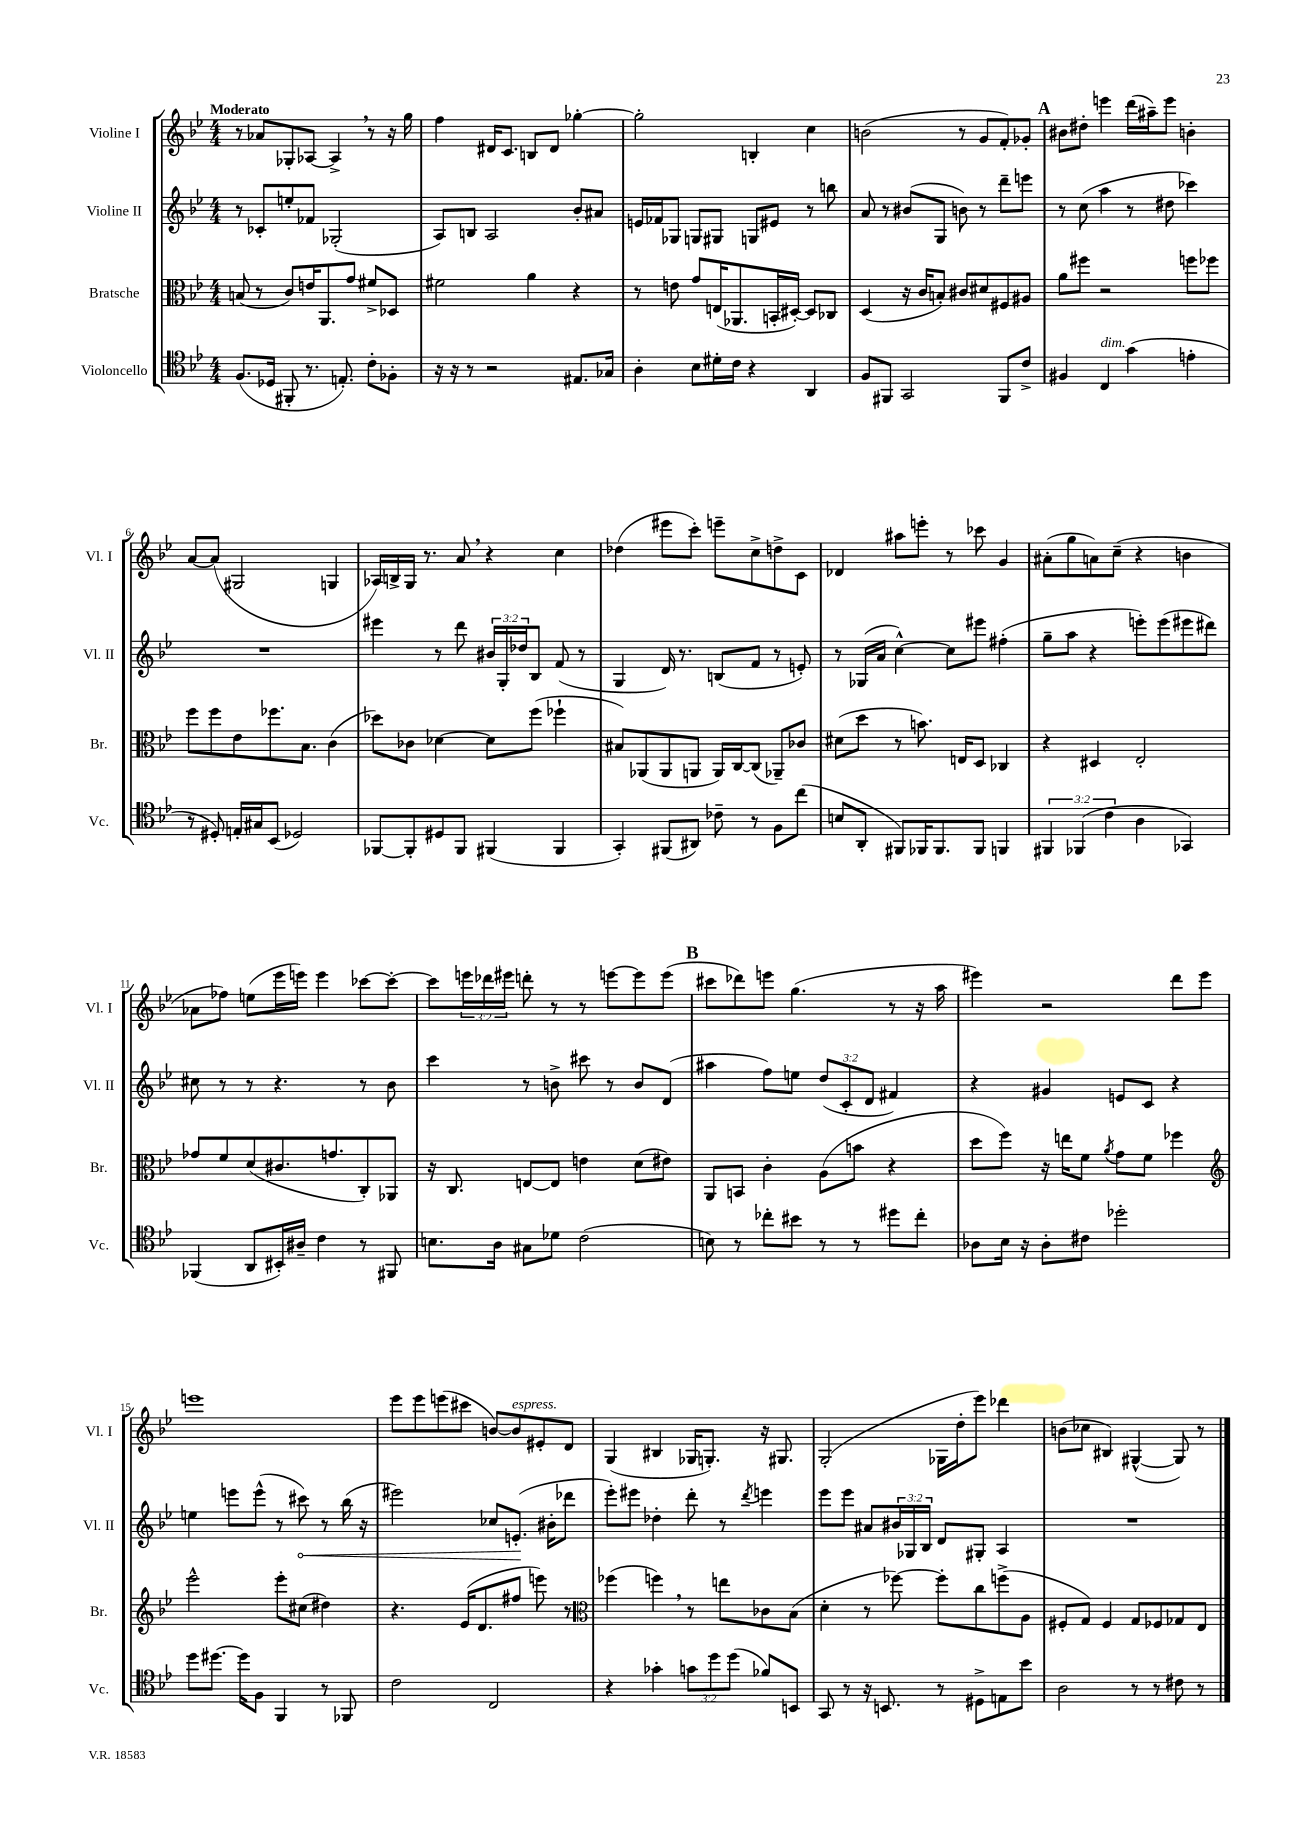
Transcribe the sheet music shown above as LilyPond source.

<<
\new StaffGroup <<
\new Staff = "s0" \with { instrumentName = "Violine I" shortInstrumentName = "Vl. I" } {
    \clef treble \key bes \major \numericTimeSignature \time 4/4 \override Staff.TupletNumber.text = #tuplet-number::calc-fraction-text \tempo "Moderato"
    r8 aes'8 ges8-. aes8~ aes4-> \breathe r8 r16 g''16 |
    f''4 dis'16 c'8. b8 dis'8 ges''4~-. |
    ges''2-. b4-. c''4 |
    b'2( r8 g'8 f'8-.) ges'8-. |
    \mark \markup { \bold "A" } bis'8 dis''8-. e'''4 d'''16( ais''16--) e'''8 b'4-. |
    a'8~ a'8( gis2 g4 |
    aes16) b16-> g16 r8. a'8 \breathe r4 c''4 |
    des''4( eis'''8 c'''8-.) e'''8-- c''8-> d''8-> c'8 |
    des'4 ais''8 e'''8-. r8 ces'''8 g'4 |
    ais'8-.( g''8 a'8) c''8--( r4 b'4 |
    aes'8 fes''8) e''8( ees'''16 e'''16) e'''4 ces'''8~ ces'''8~-. |
    ces'''8 \tuplet 3/2 { e'''16 des'''16 eis'''16 } d'''8-. r8 r8 e'''8~ e'''8 e'''8( |
    \mark \markup { \bold "B" } cis'''8 des'''8) e'''8 g''4.( r8 r16 a''16 |
    eis'''4) r2 d'''8 eis'''8 |
    e'''1 |
    ees'''8 ees'''8 e'''8( cis'''8 b'8~) b'8^\markup { \italic "espress." } eis'8-. d'8 |
    g4( bis4 ges16 g8.-.) r16 gis8. |
    g2-.( ges16 d''16-. ees'''8) des'''4 |
    b'8( ces''8 bis4) gis4~-^( gis8) r8 \bar "|." |
}
\new Staff = "s1" \with { instrumentName = "Violine II" shortInstrumentName = "Vl. II" } {
    \clef treble \key bes \major \numericTimeSignature \time 4/4 \override Staff.TupletNumber.text = #tuplet-number::calc-fraction-text
    r8 ces'8-. e''8-. fes'8 ges2-.( |
    a8) b8 a2 bes'8-. ais'8 |
    e'16 fes'16 ges8 g8 gis8 g8 eis'8 r8 b''8 |
    a'8 r8 bis'8( g8 b'8) r8 d'''8-- e'''8 |
    \mark \markup { \bold "A" } r8 c''8( a''4 r8 dis''8 ces'''4) |
    R1 |
    eis'''4 r8 d'''8 \tuplet 3/2 { bis'16 g16-. des''16 } bes8 f'8( r8 |
    g4 d'16) r8. b8( f'8 r8 e'8-.) |
    r8 ges16( a'16 c''4~-^) c''8 eis'''8 fis''4-.( |
    g''8-- a''8 r4 e'''8-.) e'''8( eis'''8 dis'''8) |
    cis''8 r8 r8 r4. r8 bes'8 |
    c'''4 r8 b'8-> cis'''8 r8 b'8 d'8( |
    \mark \markup { \bold "B" } ais''4 f''8) e''8 \tuplet 3/2 { d''8( c'8-. d'8 } fis'4) |
    r4 gis'4 e'8 c'8 r4 |
    e''4 e'''8 e'''8-^( r8 \once \override Hairpin.circled-tip = ##t cis'''8\<) r8 bes''16( r16 |
    eis'''2) ces''8 e'8.-.\!( bis'16-. des'''8 |
    ees'''8-.) eis'''8 des''4-. d'''8-. r8 \acciaccatura { d'''8 } e'''4 |
    ees'''8 ees'''8 ais'8 \tuplet 3/2 { bis'16 ges16 bes16 } d'8 gis8-. a4 |
    R1 \bar "|." |
}
\new Staff = "s2" \with { instrumentName = "Bratsche" shortInstrumentName = "Br." } {
    \clef alto \key bes \major \numericTimeSignature \time 4/4
    b8( r8 c'8) e'16 a,8. g'8 fis'8-> des8 |
    fis'2 a'4 r4 |
    r8 e'8 g'8 e16( aes,8. b,16-. dis16~-.) dis8 ces8 |
    d4( r16 c'16 b8-.) cis'8 dis'8 fis8 ais8 |
    \mark \markup { \bold "A" } a'8 fis''8 r2 f''8 fes''8 |
    f''8 f''8 ees'8 fes''8. bes8. c'4( |
    des''8) ces'8 des'4~ des'8 f''8( fes''4-! |
    bis8) aes,8( aes,8 a,8 a,16) c16~ c8( aes,8--) ces'8 |
    dis'8( d''8 r8 b'8.) e16 d8 ces4 |
    r4 dis4 ees2-. |
    ges'8 f'8 d'8( cis'8. g'8. c8-.) aes,8 |
    r16 c8. e8~ e8 e'4 d'8( eis'8) |
    \mark \markup { \bold "B" } a,8 b,8 c'4-. a8( b'8 r4 |
    d''8 f''8) r16 e''16 f'8 \acciaccatura { a'8 } g'8 f'8 fes''4 |
    \clef treble ees'''2-^ ees'''8-. cis''8( dis''4) |
    r4. ees'16( d'8. fis''8 e'''8) r8 |
    \clef alto fes''4( f''4) \breathe r8 e''8 ces'8 bes8( |
    d'4-. r8 fes''8~) fes''8-. c''8 f''8->( a8 |
    fis8-. g8) fis4 g8 fes8 ges8 ees8 \bar "|." |
}
\new Staff = "s3" \with { instrumentName = "Violoncello" shortInstrumentName = "Vc." } {
    \clef tenor \key bes \major \numericTimeSignature \time 4/4 \override Staff.TupletNumber.text = #tuplet-number::calc-fraction-text
    f8.( des16 fis,8-. r8. e8.-.) c'8-. fes8-. |
    r16 r16 r8 r2 eis8. ges16 |
    a4-. bes8 dis'16-. c'16 r4 a,4 |
    f8 fis,8 g,2 fis,8 c'8-> |
    \mark \markup { \bold "A" } fis4 c4^\markup { \italic "dim." } g'4( e'4-. |
    r8 dis8-.) e16-. gis16 bes,8( des2) |
    fes,8~ fes,8-. dis8 fes,8 fis,4( fis,4 |
    g,4-.) fis,8( ais,8) ces'8-- r8 f8 c''8( |
    b8 a,8-. fis,8) fes,16 fes,8. fes,8 f,4 |
    \tuplet 3/2 { fis,4 fes,4( c'4 } a4 ges,4) |
    fes,4( a,8 bis,16-.) ais16-- c'4 r8 fis,8 |
    b8. a16 gis8 des'8 c'2( |
    \mark \markup { \bold "B" } b8) r8 ces''8-. bis'8 r8 r8 dis''8 ces''8-. |
    aes8 bes16 r16 aes8-. cis'8 des''2-. |
    d''8 dis''8.~ dis''16 f8 f,4 r8 fes,8 |
    c'2 c2 |
    r4 ges'4-. \tuplet 3/2 { g'8 d''8 d''8( } fes'8) b,8 |
    g,8 r8 r16 b,8. r8 dis8-> e8 bes'8 |
    a2 r8 r8 cis'8 r8 \bar "|." |
}
>>
>>
